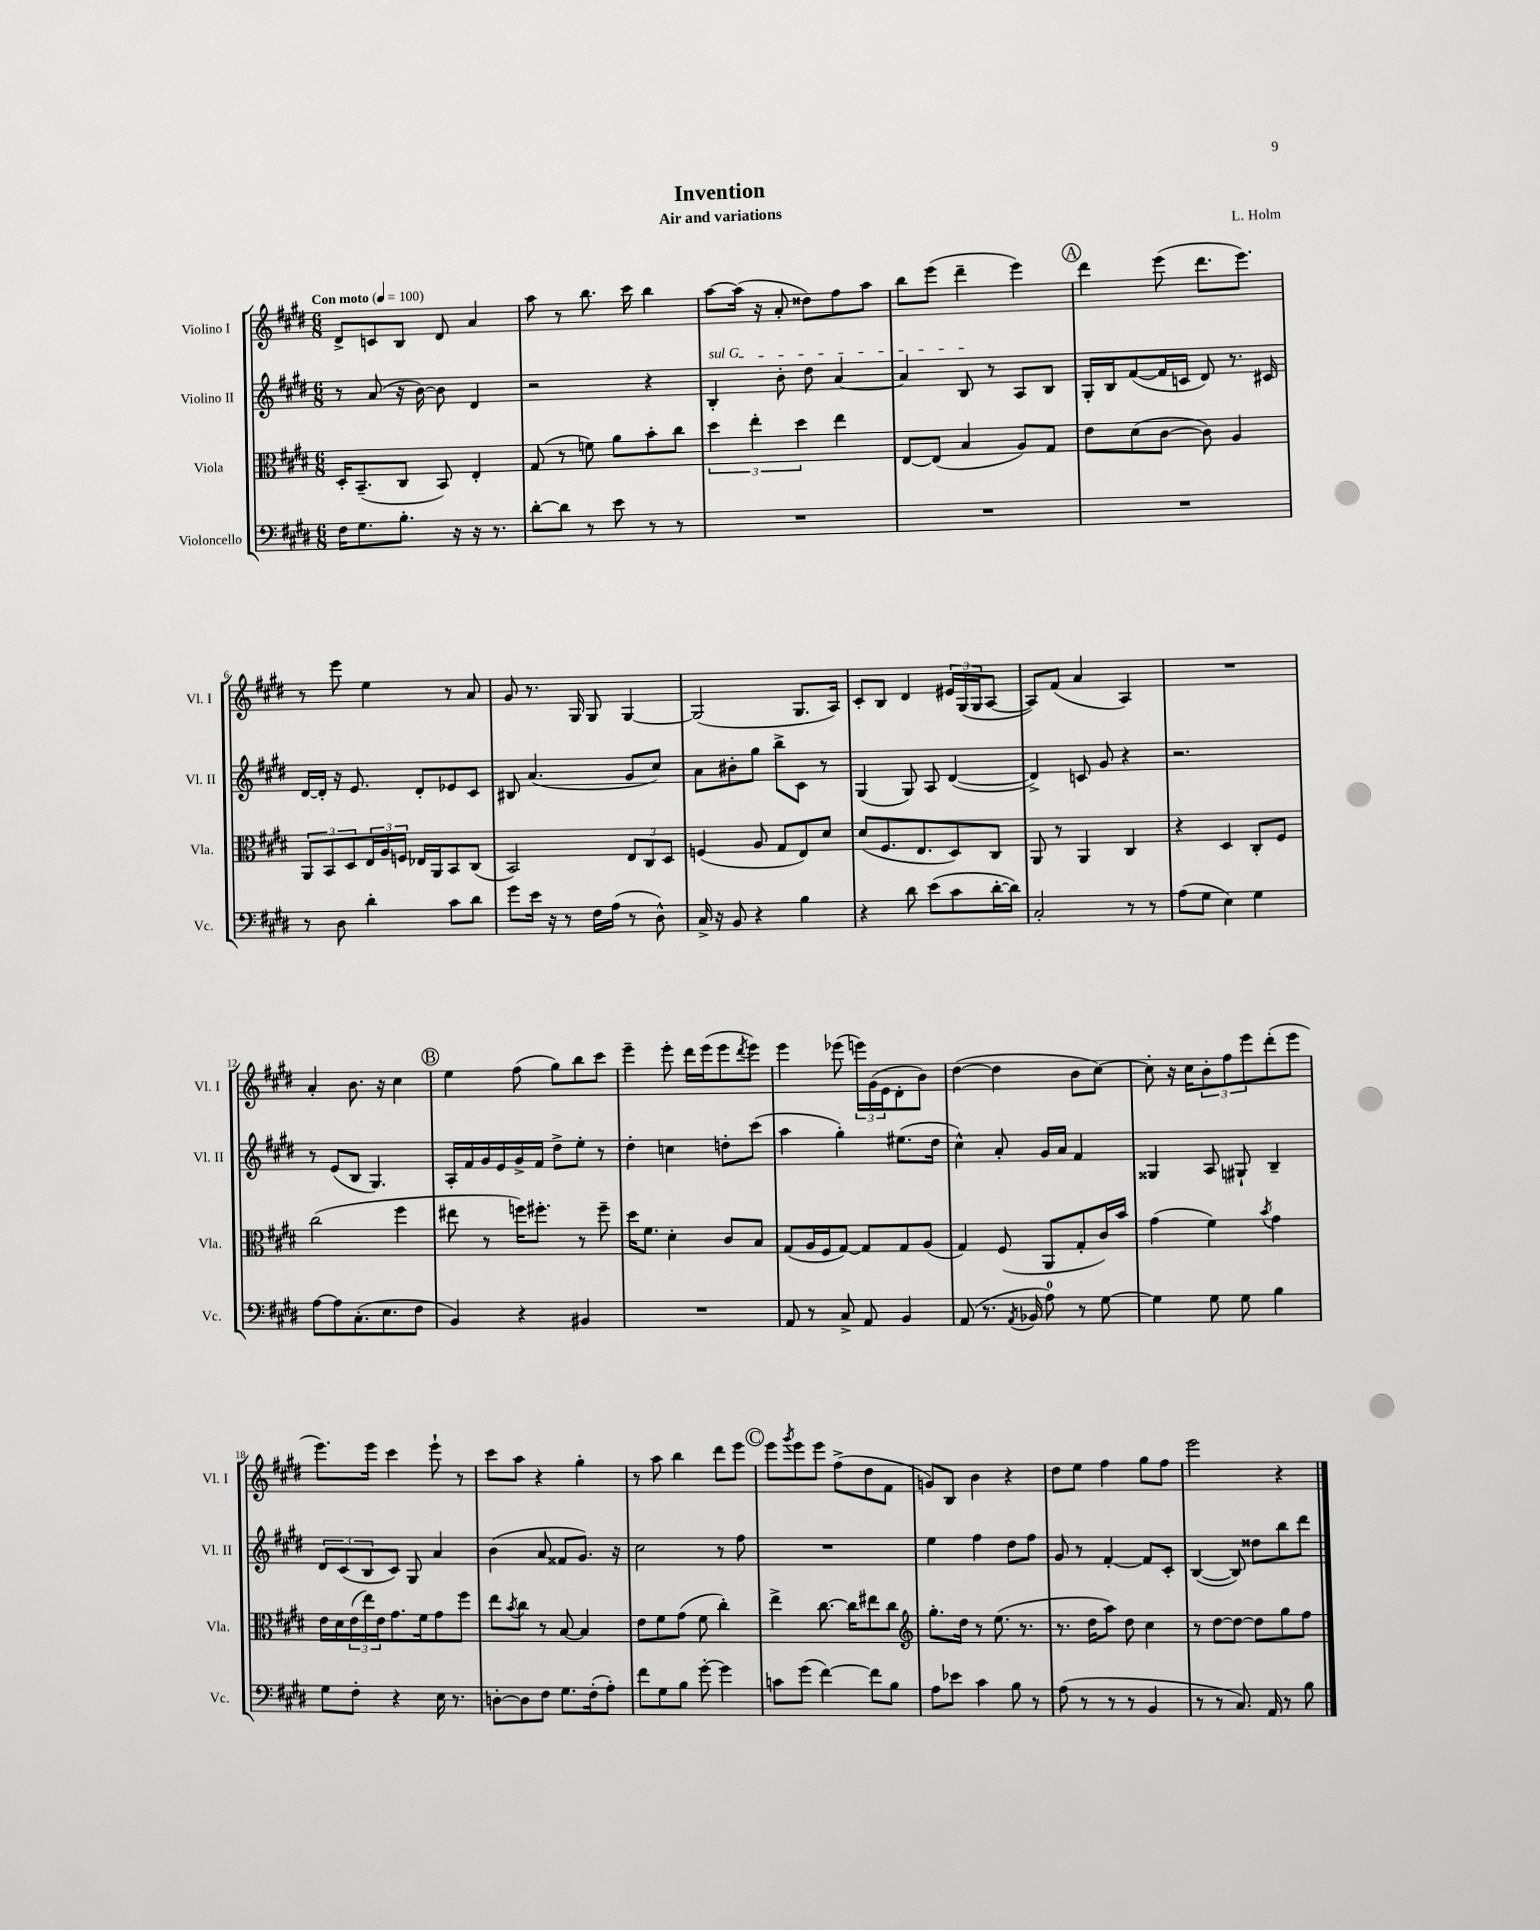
\header { title = "Invention" composer = "L. Holm" subtitle = "Air and variations" }
<<
\new StaffGroup <<
\new Staff = "s0" \with { instrumentName = "Violino I" shortInstrumentName = "Vl. I" } {
    \clef treble \key e \major \numericTimeSignature \time 6/8 \tempo "Con moto" 4 = 100
    dis'8-> c'8 b8 dis'8 a'4 |
    a''8 r8 b''8. cis'''16 b''4 |
    a''8~ a''16( r16 a'8-. disis''8) fis''8 a''8 |
    b''8 e'''8( dis'''4-- e'''4) |
    \mark \markup { \circle "A" } dis'''4 e'''8( dis'''8. e'''8.) |
    r8 e'''8 e''4 r8 a'8 |
    gis'8 r8. gis16 gis8 gis4~ |
    gis2( gis8. a16) |
    cis'8-. b8 dis'4 \tuplet 3/2 { eis'16 gis16( gis16 } a8~ |
    a8) fis'8( a'4 a4) |
    R2. |
    a'4-. b'8. r16 cis''4 |
    \mark \markup { \circle "B" } e''4 fis''8( gis''8) b''8 cis'''8 |
    e'''4-- e'''8-. dis'''16 e'''16( e'''8 \acciaccatura { dis'''8 } e'''8) |
    e'''4 ees'''8( \tuplet 3/2 { e'''16) gis'16( e'16 } dis'8-. b'8) |
    dis''4~( dis''4 b'8 cis''8~) |
    cis''8-. r16 cis''16 \tuplet 3/2 { b'8-. fis''8 e'''8 } dis'''8-.( e'''8 |
    e'''8.) e'''16 cis'''4 e'''8-! r8 |
    cis'''8 a''8 r4 gis''4-. |
    r8 a''8 b''4 dis'''8 e'''8 |
    \mark \markup { \circle "C" } e'''8 \acciaccatura { gis'''8 } e'''8 e'''8 fis''8->( dis''8 fis'8 |
    g'8) b8 b'4 r4 |
    dis''8 e''8 fis''4 gis''8 fis''8 |
    e'''2 r4 \bar "|." |
}
\new Staff = "s1" \with { instrumentName = "Violino II" shortInstrumentName = "Vl. II" } {
    \clef treble \key e \major \numericTimeSignature \time 6/8
    r8 a'8( r16 b'16~) b'8 dis'4 |
    r2 r4 |
    \once \override TextSpanner.bound-details.left.text = \markup { \italic "sul G" } b4-.\startTextSpan b'8-. dis''8 a'4~ |
    a'4 b8\stopTextSpan r8 a8 b8 |
    \mark \markup { \circle "A" } gis16-. b16 fis'8~( fis'16 c'16 dis'8) r8. cis'16 |
    dis'16~ dis'16-. r16 e'8. dis'8-. ees'8 cis'8 |
    bis8 a'4.( gis'8 cis''8) |
    a'8 bis'8-. gis''8 b''8-> cis'8 r8 |
    gis4( gis8) a8 dis'4~( |
    dis'4->) c'8 gis'8 r4 |
    r2. |
    r8 e'8( b8 gis4.) |
    \mark \markup { \circle "B" } a16-. fis'16 gis'16 e'16 gis'16-> fis'16 dis''8-> e''8-. r8 |
    dis''4-. c''4 d''8-. cis'''8( |
    a''4 gis''4-.) eis''8.( dis''16 |
    cis''4-^) a'8-. gis'16 a'16 fis'4 |
    gisis4 a8 gis8-! b4-- |
    \tuplet 3/2 { dis'8 cis'8( b8 } cis'8) gis8 a'4 |
    b'4( a'8 fisis'8 gis'8.) r16 |
    cis''2 r8 fis''8 |
    \mark \markup { \circle "C" } R2. |
    e''4 fis''4 dis''8 fis''8 |
    gis'8 r8 fis'4~-. fis'8 cis'8-. |
    b4~( b8) disis''8 b''8 dis'''8 \bar "|." |
}
\new Staff = "s2" \with { instrumentName = "Viola" shortInstrumentName = "Vla." } {
    \clef alto \key e \major \numericTimeSignature \time 6/8
    dis16-. b,8.--( cis8 b,8) e4-. |
    gis8( r8 f'8) a'8 b'8-. cis''8 |
    \tuplet 3/2 { dis''4 e''4-. dis''4 } e''4 |
    e8~ e8( b4 a8) gis8 |
    \mark \markup { \circle "A" } e'8 dis'8( cis'8~ cis'8) a4 |
    \tuplet 3/2 { a,8 b,8 dis8 } \tuplet 3/2 { e16 a16 f16 } ees16 a,16 b,8 cis8( |
    b,2) \tuplet 3/2 { e8 cis8 dis8 } |
    f4( a8 gis8 e8) dis'8 |
    dis'8( fis8. e8. dis8) cis8 |
    a,8 r8 a,4 cis4 |
    r4 dis4 cis8-. fis8 |
    cis''2( fis''4 |
    \mark \markup { \circle "B" } eis''8 r8 f''16) fis''8.-. r8 fis''8-- |
    dis''16 fis'8. dis'4-. cis'8 b8 |
    gis8( a16 fis16 gis8~) gis8 gis8 a8( |
    gis4) fis8( a,8 gis8-. cis'16) b'16 |
    gis'4( fis'4) \acciaccatura { b'8 } gis'4 |
    e'16 dis'16 \tuplet 3/2 { e'16( e''16) e'16 } gis'8. fis'16 gis'8 fis''8 |
    e''8 \acciaccatura { b'8 } cis''8 r8 b8~ b4 |
    e'8 fis'8 gis'8( fis'8 cis''4-.) |
    \mark \markup { \circle "C" } e''4-> cis''8.~ cis''16 eis''8 cis''8 |
    \clef treble gis''8.-. dis''16 r8 e''8.( r8. |
    r8. dis''16 a''8) dis''8 cis''4 |
    r8 dis''8~ dis''8~ dis''8 gis''8 fis''8 \bar "|." |
}
\new Staff = "s3" \with { instrumentName = "Violoncello" shortInstrumentName = "Vc." } {
    \clef bass \key e \major \numericTimeSignature \time 6/8
    fis16 gis8. b8.-. r16 r16 r8. |
    dis'8~-. dis'8 r8 e'8 r8 r8 |
    R2. |
    R2. |
    \mark \markup { \circle "A" } R2. |
    r8 dis8 dis'4-. cis'8 dis'8 |
    gis'8 e'16 r16 r8 fis16 a16( r8 dis8-^) |
    cis16-> r16 b,8 r4 b4 |
    r4 dis'8 e'8( cis'8 dis'16~-. dis'16) |
    cis2-. r8 r8 |
    a8( gis8 e4) gis4 |
    a8~ a8 cis8.-.( e8. fis8 |
    \mark \markup { \circle "B" } b,4) r4 bis,4 |
    R2. |
    a,8 r8 cis8-> a,8 b,4 |
    a,8( r8. \acciaccatura { a,8 } bes,16 a8-0) r8 gis8~ |
    gis4 gis8 gis8 b4 |
    gis8 fis8-. r4 e16 r8. |
    d8~-. d8 fis8 gis8. fis16-.( a8-.) |
    fis'8 gis8 b8 gis'8~-. gis'4 |
    \mark \markup { \circle "C" } c'8 gis'8( fis'4~) fis'8 b8 |
    a8 ees'8 cis'4 b8 r8 |
    a8( r8 r8 r8 b,4 |
    r8 r8 cis8.) a,16 r8 b8 \bar "|." |
}
>>
>>
